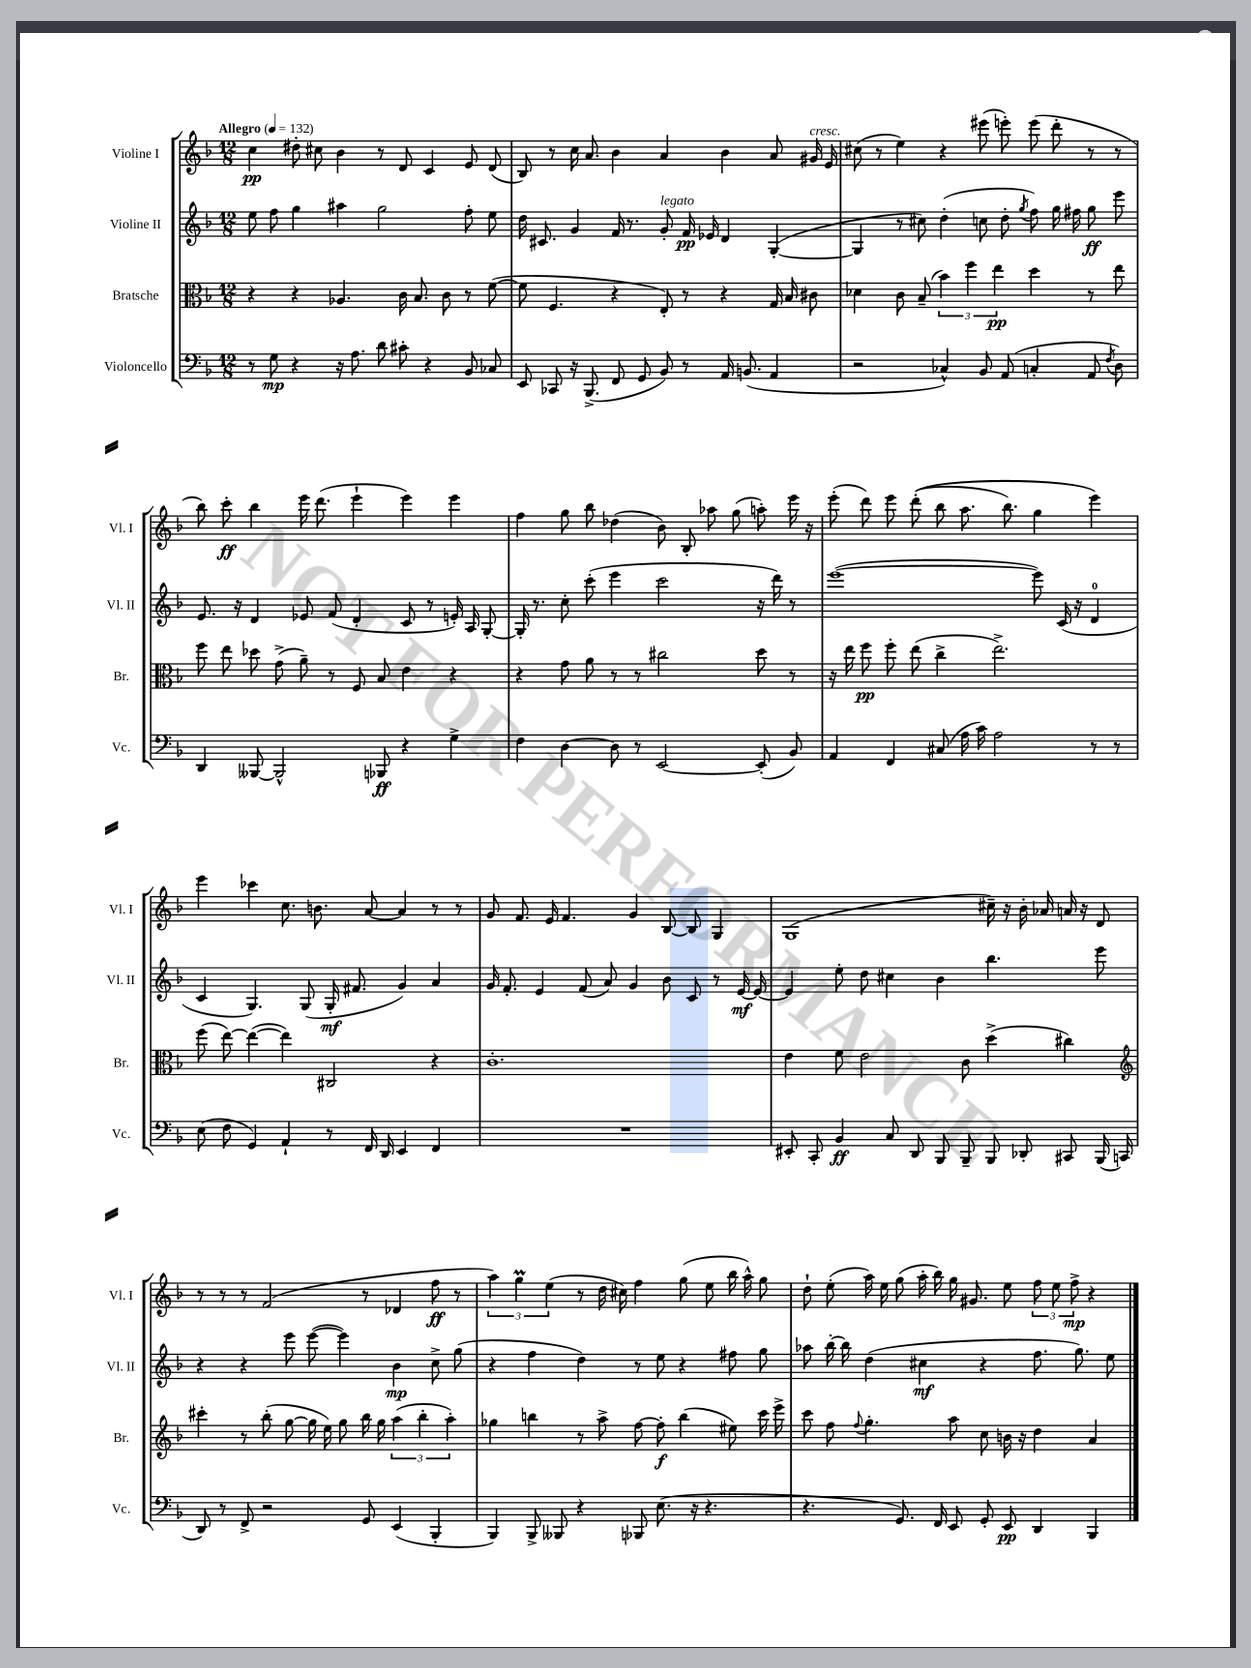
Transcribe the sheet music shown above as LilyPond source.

<<
\new StaffGroup <<
\new Staff = "s0" \with { instrumentName = "Violine I" shortInstrumentName = "Vl. I" } {
    \clef treble \key f \major \numericTimeSignature \time 12/8 \tempo "Allegro" 4 = 132
    \autoBeamOff c''4\pp dis''8-. cis''8 bes'4 r8 d'8 c'4 e'8 d'8( |
    bes8) r8 c''16 a'8. bes'4 a'4 bes'4 a'8 gis'16^\markup { \italic "cresc." } e'16 |
    cis''8( r8 e''4) r4 eis'''8( e'''8-.) e'''8( d'''8-. r8 r8 |
    bes''8) c'''8-.\ff bes''4 e'''16 d'''8.( e'''4-! e'''4) e'''4 |
    f''4 g''8 bes''8 des''4( bes'8) bes8-. aes''8 g''8( a''8-.) e'''16 r16 |
    e'''8-.( d'''8) e'''8 d'''8-.(\( bes''8 a''8. bes''8.) g''4 e'''4\) |
    e'''4 ces'''4 c''8. b'8. a'8~ a'4 r8 r8 |
    g'8 f'8. e'16 f'4. g'4 bes8~ bes8 g4 |
    g1( cis''16--) r16 bes'16-. aes'16 a'16 r16 d'8 |
    r8 r8 r8 f'2( r8 des'4 f''8\ff r8 |
    \tuplet 3/2 { a''4) g''4\prall e''4( } r8 d''16 cis''16) f''4 g''8( e''8 bes''16 a''16-^) g''8 |
    d''8-! e''8-.( a''16) e''16 g''8( a''16-. bes''16) g''16 gis'8. e''8 \tuplet 3/2 { f''8 e''8 f''8->\mp } r4 \bar "|." |
}
\new Staff = "s1" \with { instrumentName = "Violine II" shortInstrumentName = "Vl. II" } {
    \clef treble \key f \major \numericTimeSignature \time 12/8
    \autoBeamOff e''8 f''8 g''4 ais''4 g''2 f''8-. e''8 |
    d''16 cis'8. g'4 f'16 r8. g'8-.^\markup { \italic "legato" } f'16\pp ees'16 d'4 g4~-.( |
    g4 r8 cis''8) d''4-.( c''8 d''8-. \acciaccatura { g''8 } f''8) g''16 fis''16 g''8\ff e'''8 |
    e'8. r16 d'4 ees'8 f'8( d'4-. c'8 r8 e'16-.) a16 g8~-. |
    g16-. r8. c''8-. c'''8-.( e'''4 c'''2 r16 d'''16) r8 |
    e'''1~( e'''8) c'16( r16 d'4-0 |
    c'4 g4.) g8( g16-.\mf fis'8. g'4) a'4 |
    g'16 f'8.-. e'4 f'8( a'8) g'4 bes'8 c'8 r8 e'16~\mf e'16~ |
    e'4 e''8-. d''8 cis''4 bes'4 bes''4. e'''8 |
    r4 r4 e'''8 e'''8~( e'''4) bes'4\mp c''8-> g''8( |
    r4 f''4 d''4) r8 e''8 r4 fis''8 g''8 |
    aes''8 bes''16~-. bes''16 d''4( cis''4\mf r4 f''8. g''8.) e''8 \bar "|." |
}
\new Staff = "s2" \with { instrumentName = "Bratsche" shortInstrumentName = "Br." } {
    \clef alto \key f \major \numericTimeSignature \time 12/8
    \autoBeamOff r4 r4 aes4. c'16 bes8. c'8 r8 f'8~( |
    f'8 f4. r4 e8-.) r8 r4 g16 bes16 cis'8 |
    des'4 c'8 bes8--( \tuplet 3/2 { bes'4) f''4 e''4\pp } d''4 r8 e''8 |
    f''8 e''8 des''8 g'8->( a'8--) r8 f8 bes8 e'4 r4 |
    r4 g'8 a'8 r8 r8 cis''2 d''8 r8 |
    r16 e''16 f''8\pp f''8-. e''8( c''4-> e''2.->) |
    f''8( e''8~) e''4~( e''4) cis2 r4 |
    c'1.-. |
    e'4 f'8 e'2 c'8 d''4->( cis''4) |
    \clef treble cis'''4-. r8 bes''8-.( g''8~ g''16 e''16) g''8 bes''16 g''16 \tuplet 3/2 { a''4( bes''4-. a''4-.) } |
    ges''4 b''4 r8 a''8-> f''8~ f''8-.\f b''4( eis''8) c'''16 e'''16-> |
    c'''8 f''8 \appoggiatura { f''8 } g''4.-. a''8 c''8 b'16 r16 d''4 a'4 \bar "|." |
}
\new Staff = "s3" \with { instrumentName = "Violoncello" shortInstrumentName = "Vc." } {
    \clef bass \key f \major \numericTimeSignature \time 12/8
    \autoBeamOff r8 g8\mp r4 r16 a8. d'8 cis'8-. r4 bes,8 ces8 |
    e,8 ces,8 r16 bes,,8.->( f,8 g,8 bes,8) r8 a,16 b,8.( a,4 |
    r2 ces4-^) bes,8 a,8( c4-. a,8 \acciaccatura { f8 } d8) |
    d,4 beses,,8~ beses,,2-^ bes,,8\ff r4 g4-> |
    f4 d4~ d8 r8 e,2~ e,8-.( bes,8) |
    a,4 f,4 cis8( a16 c'16) a2 r8 r8 |
    e8( f8 g,4) a,4-! r8 f,16 d,16 e,4 f,4 |
    R1. |
    eis,8-. c,8-. bes,4\ff c8 d,8 bes,,8 bes,,8-- bes,,8 des,8-. cis,8 bes,,16( c,16 |
    d,8) r8 f,8-> r2 g,8 e,4( bes,,4-. |
    bes,,4) bes,,8-> beses,,8 r4 bes,,8 e8.( r16 r4. |
    r4. g,8.) f,16 e,8 g,8-. e,8\pp d,4 bes,,4 \bar "|." |
}
>>
>>
\layout { \context { \Score \remove "Bar_number_engraver" } }
